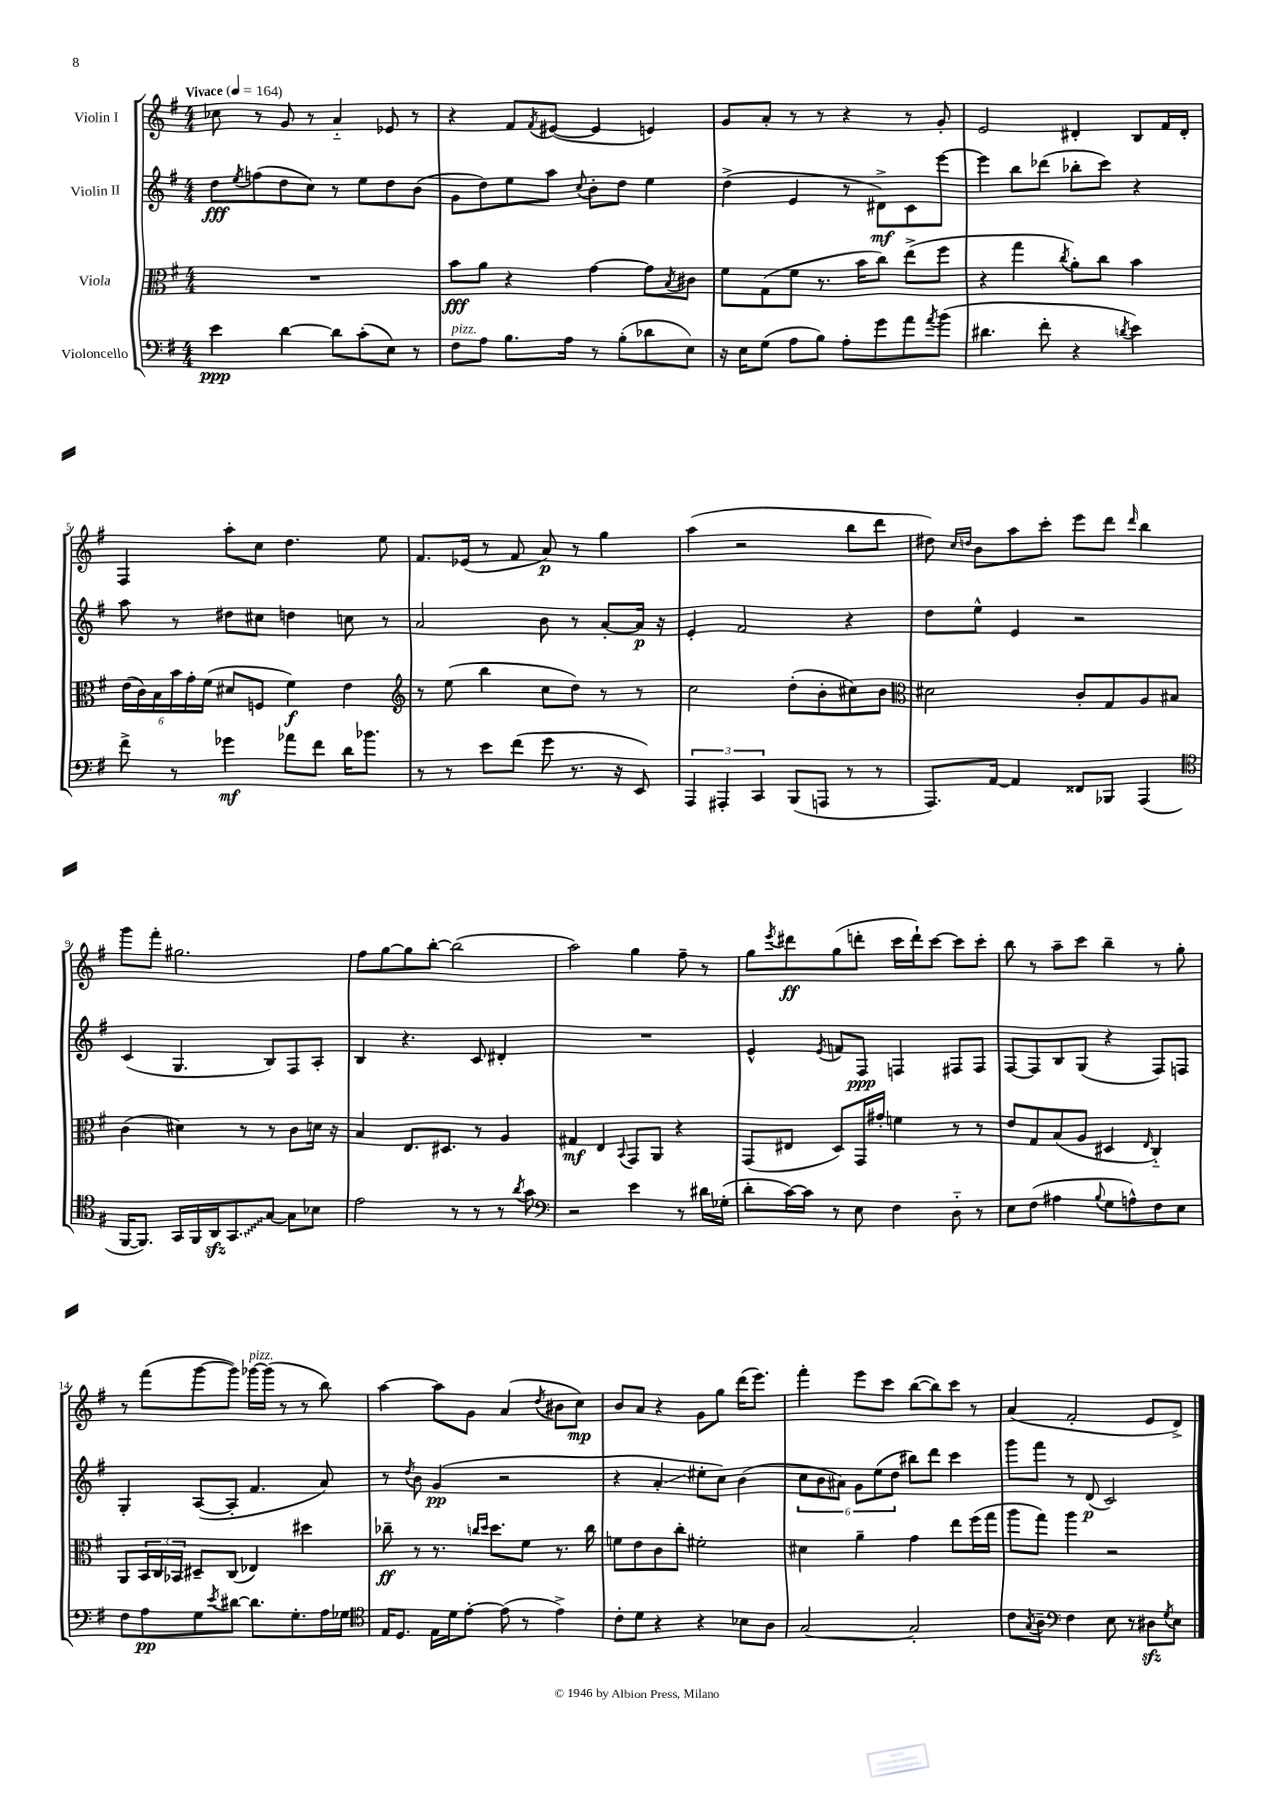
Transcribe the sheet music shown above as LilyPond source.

<<
\new StaffGroup <<
\new Staff = "s0" \with { instrumentName = "Violin I" } {
    \clef treble \key g \major \numericTimeSignature \time 4/4 \tempo "Vivace" 4 = 164
    ces''8 r8 g'8 r8 a'4-_ ees'8 r8 |
    r4 fis'8 \acciaccatura { fis'8 } eis'8~( eis'4 e'4) |
    g'8 a'8-. r8 r8 r4 r8 g'8-. |
    e'2 dis'4-. b8 fis'16 dis'16-. |
    fis4 a''8-. c''8 d''4. e''8 |
    fis'8. ees'16( r8 fis'8 a'8\p) r8 g''4 |
    a''4( r2 b''8 d'''8 |
    dis''8) \grace { c''16 d''16 } b'8 a''8 c'''8-. e'''8 d'''8 \grace { d'''16 } b''4 |
    g'''8 fis'''8-. gis''2. |
    fis''8 g''8~ g''8 b''8~-. b''2( |
    a''2) g''4 fis''8-- r8 |
    g''8 \acciaccatura { e'''8 } dis'''8\ff g''8( d'''8-. c'''16 d'''16-!) c'''8~ c'''8 c'''8-. |
    b''8 r8 a''8-- c'''8 b''4-- r8 g''8-. |
    r8 fis'''8( g'''8~ g'''8) ges'''16~^\markup { \italic "pizz." } ges'''16( r8 r8 b''8) |
    a''4~ a''8 g'8 a'4( \acciaccatura { d''8 } bis'8 c''8\mp) |
    b'8 a'8 r4 g'8 g''8 d'''16( e'''8.) |
    fis'''4-. e'''8 c'''8 b''8~( b''8) c'''8 r8 |
    a'4( fis'2-. e'8 d'8->) \bar "|." |
}
\new Staff = "s1" \with { instrumentName = "Violin II" } {
    \clef treble \key g \major \numericTimeSignature \time 4/4
    d''8\fff \acciaccatura { e''8 } f''8( d''8 c''8) r8 e''8 d''8 b'8( |
    g'8 d''8) e''8 a''8 \appoggiatura { c''8 } b'8-. d''8 e''4 |
    d''4->( e'4 r8 dis'8->\mf) c'8 e'''8~ |
    e'''4 b''8 des'''8( bes''8-. c'''8) r4 |
    a''8 r8 dis''8 cis''8 d''4 c''8 r8 |
    a'2 b'8 r8 a'8~-. a'16\p r16 |
    e'4-. fis'2 r4 |
    d''8 e''8-^ e'4 r2 |
    c'4( g4. b8) fis8 a8-. |
    b4 r4. c'8 dis'4-. |
    R1 |
    e'4-^ \acciaccatura { e'8 } f'8 fis8\ppp f4 fis8 fis8 |
    fis8~ fis8 b8 g8( r4 fis8) f8 |
    g4-. a8~( a8-. fis'4. a'8) |
    r8 \acciaccatura { d''8 } b'8 g'4\pp( r2 |
    r4 a'4-.\glissando eis''8-. c''8) b'4( |
    \tuplet 6/4 { c''8 b'8 ais'8) g'8 e''8( d''8 } bis''8) d'''8 c'''4 |
    g'''8 fis'''8 r8 d'8\p( c'2) \bar "|." |
}
\new Staff = "s2" \with { instrumentName = "Viola" } {
    \clef alto \key g \major \numericTimeSignature \time 4/4
    R1 |
    b'8\fff a'8 r4 g'4~ g'8 \acciaccatura { b8 } cis'8 |
    fis'8 g8( fis'8 r8. b'16 c''8) e''8->( fis''8 |
    r4 g''4 \acciaccatura { c''8 } a'8-.) c''8 b'4 |
    \tuplet 6/4 { e'16( c'16) b16 b'16 g'16-. fis'16( } dis'8 f8 fis'4\f) e'4 |
    \clef treble r8 e''8( b''4 c''8 d''8) r8 r8 |
    c''2 d''8-.( b'8-. cis''8) b'8 |
    \clef alto dis'2 c'8-. g8 a8 bis8 |
    c'4( dis'4) r8 r8 c'8 d'16 r16 |
    b4 e8. dis8. r8 a4 |
    gis4\mf e4 \appoggiatura { b,8 } g,8 a,8 r4 |
    g,8( eis8 d8) g,16 gis'16-. f'4 r8 r8 |
    e'8 g8 b8( a8 dis4 \grace { e16 } c4-_) |
    a,8 \tuplet 3/2 { b,16 c16 bes,16 } dis8-- c8( ees4) dis''4 |
    ces''8--\ff r8 r8. \grace { c''16 d''16 } d''8. fis'8 r8. c''16 |
    f'8 e'8 c'8 c''8-. fis'2-. |
    dis'4 a'4-- g'4 e''8 fis''16( g''16 |
    a''8 g''8) a''4 r2 \bar "|." |
}
\new Staff = "s3" \with { instrumentName = "Violoncello" } {
    \clef bass \key g \major \numericTimeSignature \time 4/4
    e'4\ppp d'4~ d'8 c'8-.( e8) r8 |
    fis8^\markup { \italic "pizz." } a8 b8. a16 r8 b8-.( des'8 e8) |
    r16 e16 g8( a8 b8) a8-. g'8 a'8 \acciaccatura { a'8 } b'8( |
    dis'4. fis'8-. r4 \acciaccatura { d'8 } e'4) |
    fis'8-> r8 ges'4\mf aes'8 fis'8 d'16 bes'8. |
    r8 r8 e'8 fis'8( g'8 r8. r16 e,8) |
    \tuplet 3/2 { a,,4 ais,,4-. c,4 } b,,8( a,,8 r8 r8 |
    a,,8.) a,16~ a,4 fisis,8 bes,,8 a,,4( |
    \clef tenor fis,16~ fis,8.) g,16 fis,16 a,16\sfz \once \override Glissando.style = #'zigzag g,8.\glissando g8~ g8 bes8 |
    e'2 r8 r8 r8 \acciaccatura { a'8 } g'8 |
    \clef bass r2 e'4 r8 dis'16 ges16-.( |
    d'8-. c'16~) c'16 r8 e8 fis4 d8-_ r8 |
    e8 fis8( ais4 \appoggiatura { b8 } g8 a8-^) fis8 e8 |
    fis8 a8\pp g8 \acciaccatura { e'8 } dis'8~ dis'8. g8.-. a16 ges16 |
    \clef tenor e16 d8. e16 d'16 e'8~-. e'8( r8 e'4->) |
    c'8-. d'8 r4 r4 bes8 a8 |
    g2~ g2-. |
    c'8 \acciaccatura { g8 } a8-- \clef bass fis4 e8 r8 dis8\sfz \acciaccatura { g8 } e8 \bar "|." |
}
>>
>>
